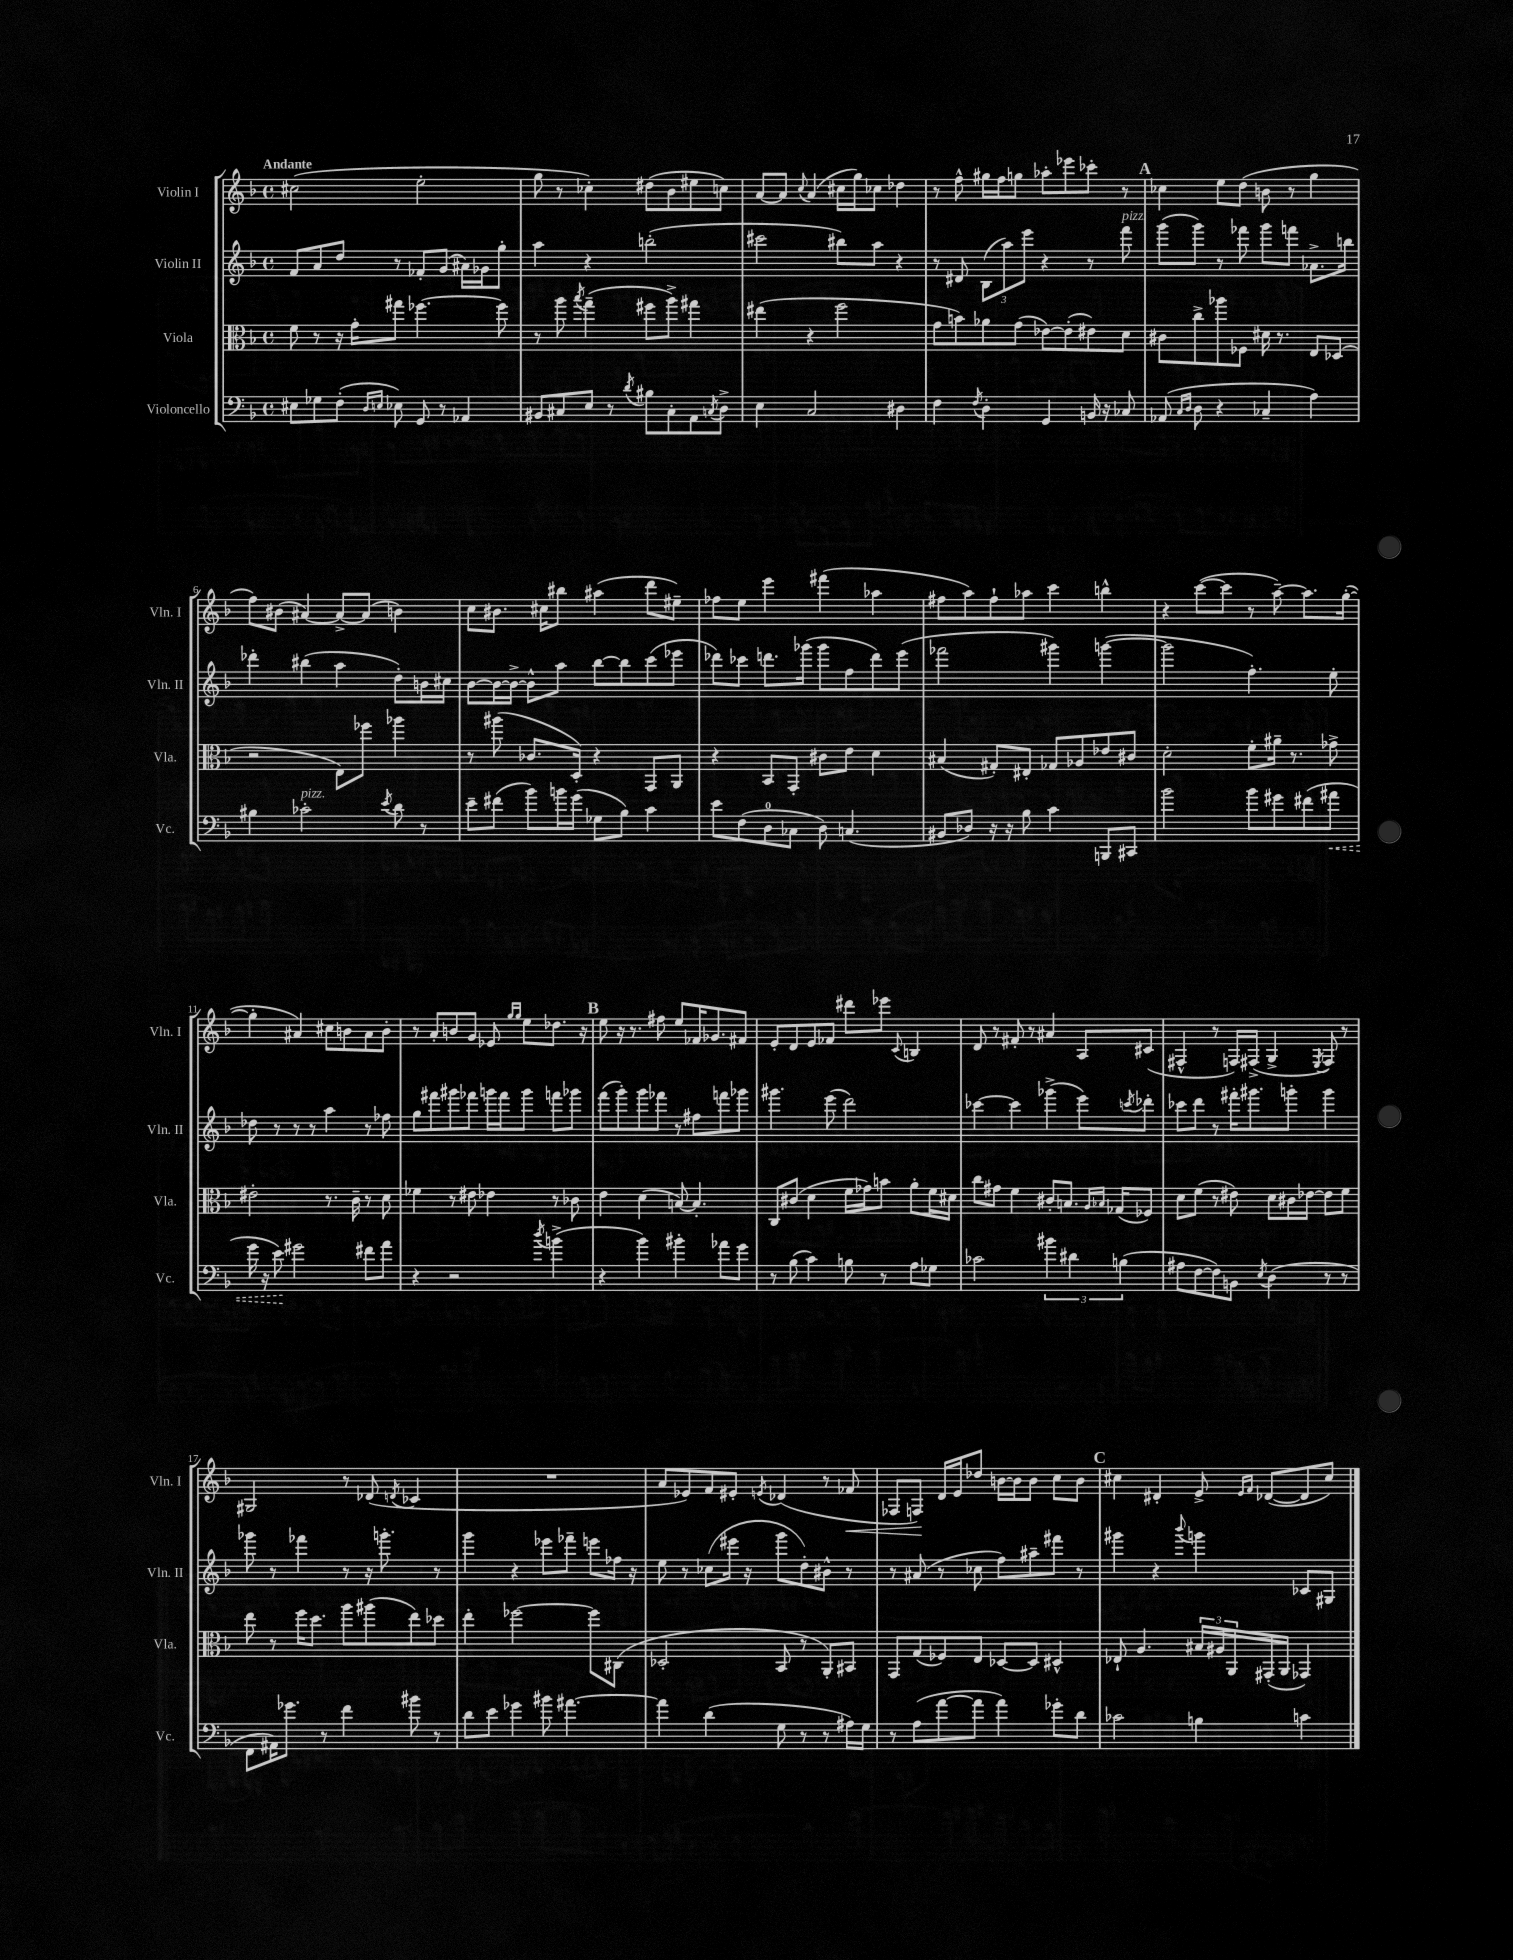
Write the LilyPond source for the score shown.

<<
\new StaffGroup <<
\new Staff = "s0" \with { instrumentName = "Violin I" shortInstrumentName = "Vln. I" } {
    \clef treble \key f \major \defaultTimeSignature \time 4/4 \tempo "Andante"
    cis''2( e''2-. |
    g''8 r8 ces''4-.) dis''8( bes'8 eis''8 c''8) |
    a'8~ a'8 \appoggiatura { c''8 } a'4( cis''16 g''16) ces''8 des''4 |
    r8 f''8-^ gis''16 f''16 g''8 aes''8-. ees'''8 ces'''8-. r8 |
    \mark \markup { \bold "A" } ces''4 e''8 d''8( b'8 r8 g''4 |
    f''8) bis'8( ais'4~) ais'8~-> ais'8( b'4) |
    c''8 bis'8. cis''16 bis''8 ais''4( d'''8 eis''8--) |
    fes''8 e''8 e'''4 fis'''4( aes''4 |
    fis''8 a''8) fis''8-! aes''8 c'''4 b''4-^ |
    r4 c'''8~( c'''8 r8 a''8~--) a''8. g''16~-.( |
    g''4-. ais'4) cis''8 b'8 ais'8 b'8-. |
    r8 a'8-. b'8 g'8 ees'8 \grace { g''16 g''16 } e''8 des''8. r16 |
    \mark \markup { \bold "B" } e''8 r16 r8. fis''8 e''8 fes'16 ges'8. fis'8 |
    e'8-. d'8 e'8 fes'8 dis'''8 ees'''8 \appoggiatura { c'8 } b4 |
    d'8 r8 fis'8-. r8 ais'4 a8 cis'8( |
    fis4-^ r8 f16) fis16->( g4-> \acciaccatura { e8 } fis8) r8 |
    gis2 r8 des'8( \acciaccatura { d'8 } ces'4 |
    R1 |
    a'8 ees'8) f'8 eis'8-. \acciaccatura { e'8 } des'4( r8 fes'8\< |
    fes8 f8\!) d'16 e'16 des''8 b'16~ b'16 b'8 c''8 b'8 |
    \mark \markup { \bold "C" } cis''4 dis'4-. e'8-> \grace { e'16 f'16 } des'8~( des'8 cis''8) \bar "|." |
}
\new Staff = "s1" \with { instrumentName = "Violin II" shortInstrumentName = "Vln. II" } {
    \clef treble \key f \major \defaultTimeSignature \time 4/4
    f'8 a'8 d''8 r8 fes'8-. g'8( ais'16) ges'16 g''8-. |
    a''4 r4 b''2-.( |
    cis'''2 bis''8) a''8 r4 |
    r8 dis'8 \tuplet 3/2 { bes8( a''8) e'''8 } r4 r8 f'''8^\markup { \italic "pizz." } |
    \mark \markup { \bold "A" } g'''8( g'''8) r8 fes'''8 g'''8 f'''8 aes'8.-> b''16 |
    des'''4-. bis''4( a''4 d''8-.) b'16 cis''16 |
    bes'8~ bes'16~ bes'16~-> bes'8-^ a''8 bes''8~ bes''8 c'''8( ees'''8 |
    des'''8) ces'''8 d'''8. ges'''16( ges'''8 f''8 d'''8) e'''8( |
    fes'''2 gis'''4) g'''4~( |
    g'''2 f''4.-.) e''8-. |
    des''8 r8 r8 r8 a''4 r8 fes''8 |
    g''8 fis'''8 gis'''8 fes'''8 g'''16 fes'''16 g'''8 f'''8 ges'''8 |
    \mark \markup { \bold "B" } f'''8( g'''8-.) g'''8 fes'''8 r8 fis''8 f'''8 ges'''8 |
    gis'''4. e'''8( d'''2) |
    ces'''4~ ces'''4 ges'''4->( e'''8) \acciaccatura { c'''8 } des'''8-. |
    ces'''8 d'''8 r8 fis'''16-. gis'''8. g'''8-. g'''4 |
    ges'''8 r8 fes'''4 r8 r16 g'''8.-. r8 |
    g'''4 r4 ees'''8 fes'''8-- e'''8 fes''16 r16 |
    e''8 r8 ces''8( eis'''16 r16 g'''8 d''8-.) bis'8-^ r8 |
    r8 ais'8( r8 ces''8 f''8) ais''8-- fis'''8 r8 |
    \mark \markup { \bold "C" } gis'''4 r4 \appoggiatura { bes'''8 } g'''4 ces'8 gis8 \bar "|." |
}
\new Staff = "s2" \with { instrumentName = "Viola" shortInstrumentName = "Vla." } {
    \clef alto \key f \major \defaultTimeSignature \time 4/4
    f'8 r8 r16 g'16-. gis''8 fes''4.~ fes''8 |
    r8 a''8 \acciaccatura { bes''8 } g''4--( fis''8 a''8->) gis''4 |
    eis''4( r4 f''2 |
    g'8 b'8) aes'8 g'8( ees'8~) ees'8-.( eis'8) d'8 |
    \mark \markup { \bold "A" } cis'8 c''8-> aes''8 fes8 dis'16 r8. e8 des8( |
    r2 e8) fes''8 aes''4 |
    r8 ais''8( ces'8. d16-.) r4 g,8 a,8 |
    r4 bes,8 g,8-. cis'8 e'8 d'4 |
    bis4( gis8-.) eis8-. ges8 aes8 ees'8 cis'8 |
    d'2-. f'8-. ais'16-- r8. ges'8-> |
    eis'2-. r8. c'16-- r8 d'8 |
    fes'4 r8 eis'8 ees'4 r8 ces'8 |
    \mark \markup { \bold "B" } e'4 d'4( b8~) b4.-. |
    c8 cis'8( d'4 f'16 ges'16) b'8 a'8-. f'16 dis'16 |
    c''8 gis'8 f'4 cis'8-. b8. \grace { a16 bes16 } ges16( fes8) |
    d'8 f'8( r8 eis'8) d'8 cis'16 ees'16~ ees'8 f'8 |
    e''8 r8 f''16 d''8. a''8 ais''8( e''8) des''8 |
    e''4-. fes''2~ fes''8 cis8( |
    des2-. bes,8 r8 a,8-.) bis,8 |
    g,8 g8( fes8) e8 des8~ des8 dis4-^ |
    \mark \markup { \bold "C" } ees8-! a4. \tuplet 3/2 { bis16 ais16 a,16 } gis,16-.( a,16 ges,4) \bar "|." |
}
\new Staff = "s3" \with { instrumentName = "Violoncello" shortInstrumentName = "Vc." } {
    \clef bass \key f \major \defaultTimeSignature \time 4/4
    eis8 ges8 f8-.( \grace { d16 e16 } ees8) g,8 r8 aes,4 |
    bis,8 cis8 e8 r8 \acciaccatura { d'8 } bis8 cis8-. a,8 \acciaccatura { c8 } d8-> |
    e4 c2 dis4 |
    f4 \acciaccatura { f8 } d4-. g,4 b,16 r16 ces8 |
    \mark \markup { \bold "A" } aes,8( \grace { c16 d16 } d8 r4 ces4-- a4) |
    bis4 ces'2-.^\markup { \italic "pizz." } \acciaccatura { e'8 } d'8 r8 |
    e'8-- fis'8( bes'8) b'16 g'16( ges8 bes8) c'4 |
    e'8 f8( d8-0 ces8 d8) c4.( |
    bis,8 des8) r16 r16 bes8 c'4 b,,8 cis,8 |
    bes'2 bes'8 gis'8 fis'8( \once \override Hairpin.style = #'dashed-line ais'8\< |
    g'16 r16 e'8\!) gis'2 fis'8 a'8 |
    r4 r2 \acciaccatura { d''8 } b'4->( |
    \mark \markup { \bold "B" } r4 bes'4) bis'4-. aes'8 g'8 |
    r8 bes8( c'4) b8 r8 a8 ges8 |
    ces'2 \tuplet 3/2 { bis'4 dis'4 b4( } |
    ais8 f8~ f8) b,8 \acciaccatura { e8 } d4( r8 r8 |
    f,8 ais,16) ges'8. r8 f'4 bis'8 r8 |
    d'8 e'8 ges'4 bis'8 ais'4.~ |
    ais'4 d'4( g8 r8 r8 ais16) g16 |
    r8 a8( a'8~ a'8 a'4) ges'8-. d'8 |
    \mark \markup { \bold "C" } ces'2 b4 c'4 \bar "|." |
}
>>
>>
